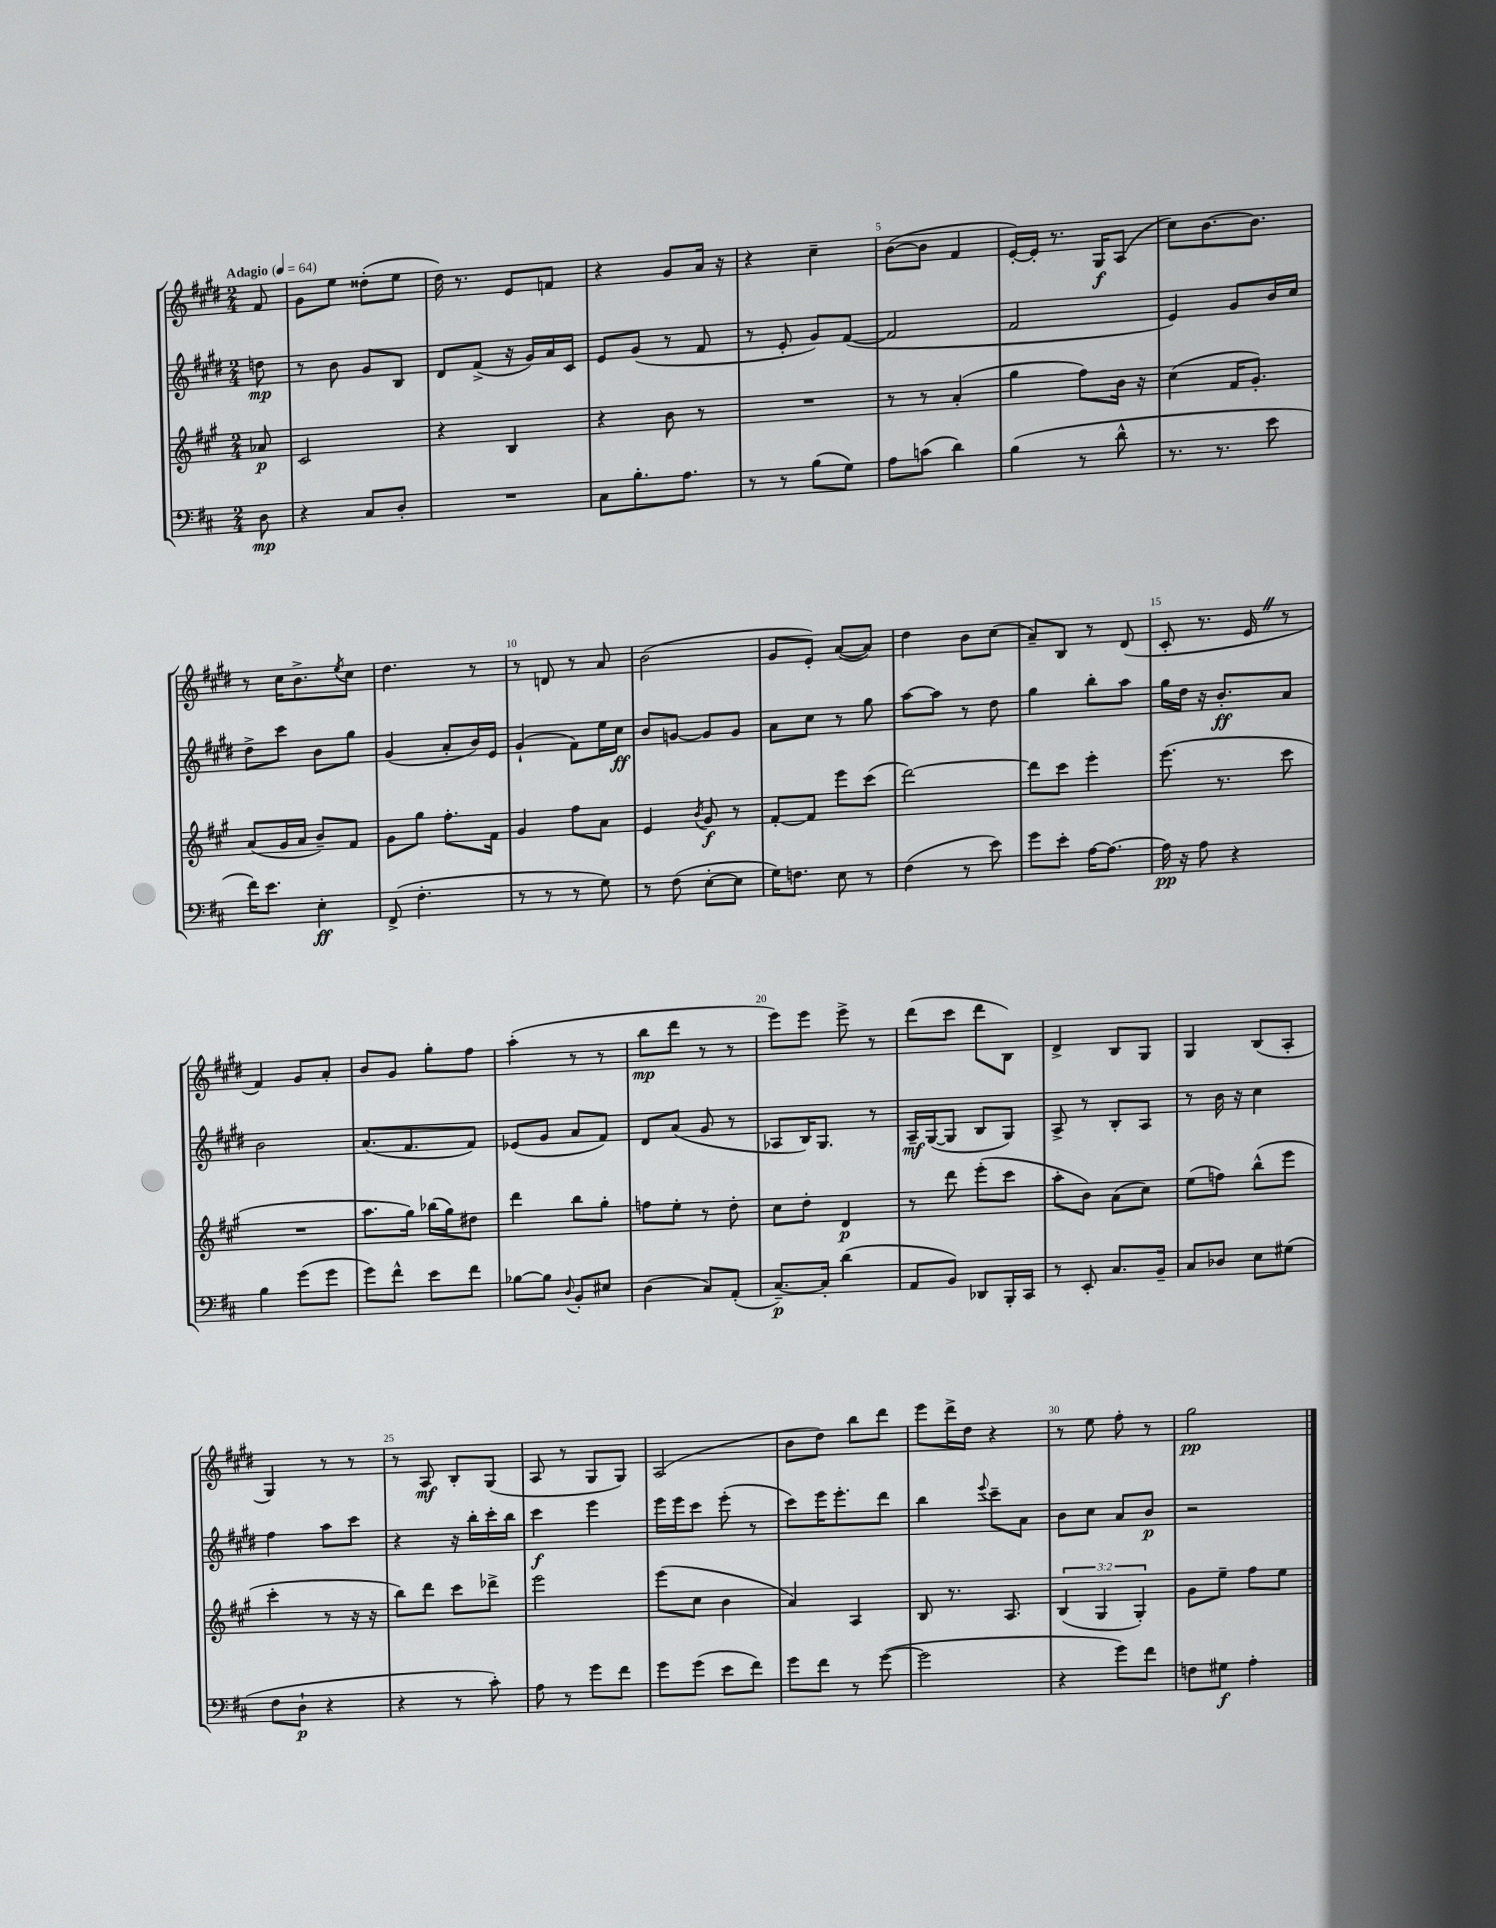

**kern	**kern	**kern	**kern
*staff4	*staff3	*staff2	*staff1
*clefF4	*clefG2	*clefG2	*clefG2
*k[f#c#]	*k[f#c#g#]	*k[f#c#g#d#]	*k[f#c#g#d#]
*M2/4	*M2/4	*M2/4	*M2/4
*MM64	*MM64	*MM64	*MM64
8D\	8a-/	8dd\	8f#/
=	=	=	=
4r	2c#/	8r	8g#\L
.	.	8b\	8ee\J
8C#/L	.	8g#/L	(8dd##'\L
8D'/J	.	8B/J	8ee\J
=	=	=	=
2r	4r	8d#/L	16dd#\)
.	.	.	8.r
.	.	(8f#^/J	.
.	4B/	16r	8e/L
.	.	16g#/LL)	.
.	.	16a/	8f/J
.	.	16c#/JJ	.
=	=	=	=
8C#\L	4r	8e/L	4r
8.B'\	.	(8g#/J	.
.	8b\	8r	8g#/L
8.A\J	.	.	.
.	8r	8f#/	16a/Jk
.	.	.	16r
=	=	=	=
8r	2r	8r	4r
8r	.	8e'/	.
(8B\L	.	8g#/L)	4cc#~\
8G\J)	.	([8f#/J	.
=	=	=	=
8A\L	8r	2f#/]	([8b\L
(8c\J	8r	.	8b\]J
4d\)	(4a'/	.	4f#/
=	=	=	=
(4B\	4gg#\	2f#/	[16e'/LL)
.	.	.	16e'/]JJ
.	.	.	8.r
8r	8ff#\L)	.	.
.	.	.	16G#/LK
8d^^\	16b\Jk	.	(8A/J
.	16r	.	.
=	=	=	=
8.r	(4cc#\	4e/)	8cc#\L)
.	.	.	[8.b\
8.r	.	.	.
.	16f#/LK	8g#/L	.
.	8.g#'/J)	.	8.b\]J
8e\	.	16b/L	.
.	.	16cc#/JJ	.
=	=	=	=
16f#\LK)	(8a/L	8dd#^\L	8r
8.e\J	.	.	.
.	16g#/L	8ccc#\J	16cc#\LK
.	16a/JJ	.	8.b^\
4E'\	8b~/L)	8b\L	.
.	.	.	8qee/
.	8f#/J	8gg#\J	8cc#\J
=	=	=	=
(8FF#^/	8g#\L	(4g#/	4.dd#\
4.F#'\	8gg#\J	.	.
.	8.ff#'\L	8a'/L	.
.	.	16b/L)	8r
.	16f#\Jk	16e/JJ	.
=	=	=	=
8r	4g#/	(4g#`/	8r
8r	.	.	8d/
8r	8ff#\L	8f#\L)	8r
8G\)	8a\J	16ee\L	8a/
.	.	16cc#\JJ	.
=	=	=	=
8r	4e/	8b/L	(2b\
(8F#\	.	[8g/J	.
.	8qb/	.	.
[8E'\L	8g#/	8g/]L	.
8E\]J	8r	8g/J	.
=	=	=	=
16G\LK)	[8f#'/L	8a\L	8g#/L
8.F\J	.	.	.
.	8f#/]J	8cc#\J	8e'/J)
8E\	8eee\L	8r	([8a/L
8r	(8ccc#\J	8gg#\	8a/]J)
=	=	=	=
(4F#\	[2ddd\)	[8aa\L	4dd#\
.	.	8aa\]J	.
8r	.	8r	8b\L
8e\)	.	8dd#\	(8cc#\J
=	=	=	=
8g\L	8ddd\]L	4gg#\	8a~/L)
8e'\J	8ccc#\J	.	8B/J
[16A\LK	4eee'\	8bb'\L	8r
8.A\_J	.	.	.
.	.	8aa\J	(8d#/
=	=	=	=
16A\]	(8.eee\	16gg#\LL	8c#'/
16r	.	16dd#\JJ	.
8A\	.	16r	8.r
.	8.r	8.b'/L	.
4r	.	.	.
.	.	.	16e/
.	8ccc#\	8a/J	8r
=	=	=	=
4B\	2r	2b\	4f#/)
(8g\L	.	.	8g#/L
8g\J	.	.	8a'/J
=	=	=	=
8g\L)	8.aa\L	(8.a/L	8b/L
8f#^^\J	.	.	8g#/J
.	16gg#\Jk)	8.f#/	.
8e\L	(16bb-\LL	.	8gg#'\L
.	16gg#\J)	.	.
8f#\J	8dd#\J	8f#/J)	8ff#\J
=	=	=	=
[8B-\L	4ddd\	(8e-/L	(4aa'\
8B-\]J	.	8g#/J	.
8qqD/	.	.	.
8BB'/L	8bb\L	8a/L	8r
8E#/J	8gg#'\J	8f#/J)	8r
=	=	=	=
(4D\	8ff\L	8d#/L	8bb\L
.	8ee'\J	(8a/J	8ddd#\J
8C#/L)	8r	8g#/	8r
(8AA'/J	8dd'\	8r	8r
=	=	=	=
[8.C#~/L)	8cc#\L	8A-/L	8eee\L)
.	8dd'\J	16B/K)	8eee\J
16C#'/]Jk	.	8.G#/J	.
(4d\	4d/	.	8eee^\
.	.	8r	8r
=	=	=	=
8AA/L	8r	16A~/LL	(8ddd#\L
.	.	([16G#/J	.
8BB/J)	8ddd\	8G#/]J	8ccc#\J
8DD-/L	(8eee'\L	8B/L	8ddd#\L
16BBB'/L	8ccc#\J	8G#/J)	8B\J)
16CC#/JJ	.	.	.
=	=	=	=
8r	8aa'\L	8A^/	4d#^/
8EE'/	8b\J)	8r	.
8.C#/L	(8a\L	8B'/L	8B/L
.	8cc#\J)	8A/J	8G#/J
16BB~/Jk	.	.	.
=	=	=	=
8C#/L	(8ee\L	8r	4G#/
8D-/J	8ff\J)	16b\	.
.	.	16r	.
8E\L	(8bb^^\L	4cc#\	(8B/L
(8G#\J	8eee\J	.	8A'/J
=	=	=	=
8F#\L	4ccc#'\	4ff#\	4G#/)
8D`\J	.	.	.
4r	8r	8aa\L	8r
.	16r	8ccc#\J	8r
.	16r	.	.
=	=	=	=
4r	8bb\L)	4r	8r
.	8ddd\J	.	8A/
8r	8ccc#\L	16r	8B'/L
.	.	16bb'\LL	.
8c#'\)	8ddd-^\J	16ccc#'\	(8G#/J
.	.	16bb\JJ	.
=	=	=	=
8A\	2eee\	4ccc#\	8A/
8r	.	.	8r
8g\L	.	4eee\	8G#/L
8f#\J	.	.	8G#/J)
=	=	=	=
8g\L	(8eee\L	16eee\LL	(2A/
.	.	16eee\J	.
(8g\J	8cc#\J	8ccc#\J	.
8e\L	4b\	(8eee'\	.
8f#\J)	.	8r	.
=	=	=	=
8g\L	4a/)	8ccc#\L)	8b\L
8f#\J	.	16eee\K	8dd#\J)
.	.	8.eee'\	.
8r	4A/	.	8bb\L
([8g\	.	8ddd#\J	8ddd#\J
=	=	=	=
2g\]	8B/	4bb\	8eee\L
.	8.r	.	16ddd#^\L
.	.	.	16dd#\JJ
.	.	8qqeee/	.
.	.	8ccc#~\L	4r
.	8.A/	.	.
.	.	8a\J	.
=	=	=	=
4r	(6B/	8b\L	8r
.	.	8cc#\J	8ee\
.	6G#/	.	.
8g\L)	.	8a/L	8ff#'\
.	6G#'/)	.	.
8f#\J	.	8b/J	8r
=	=	=	=
8F\L	8g#\L	2r	2gg#\
8G#\J	8ee~\J	.	.
4A'\	8ff#\L	.	.
.	8ee\J	.	.
==	==	==	==
*-	*-	*-	*-
